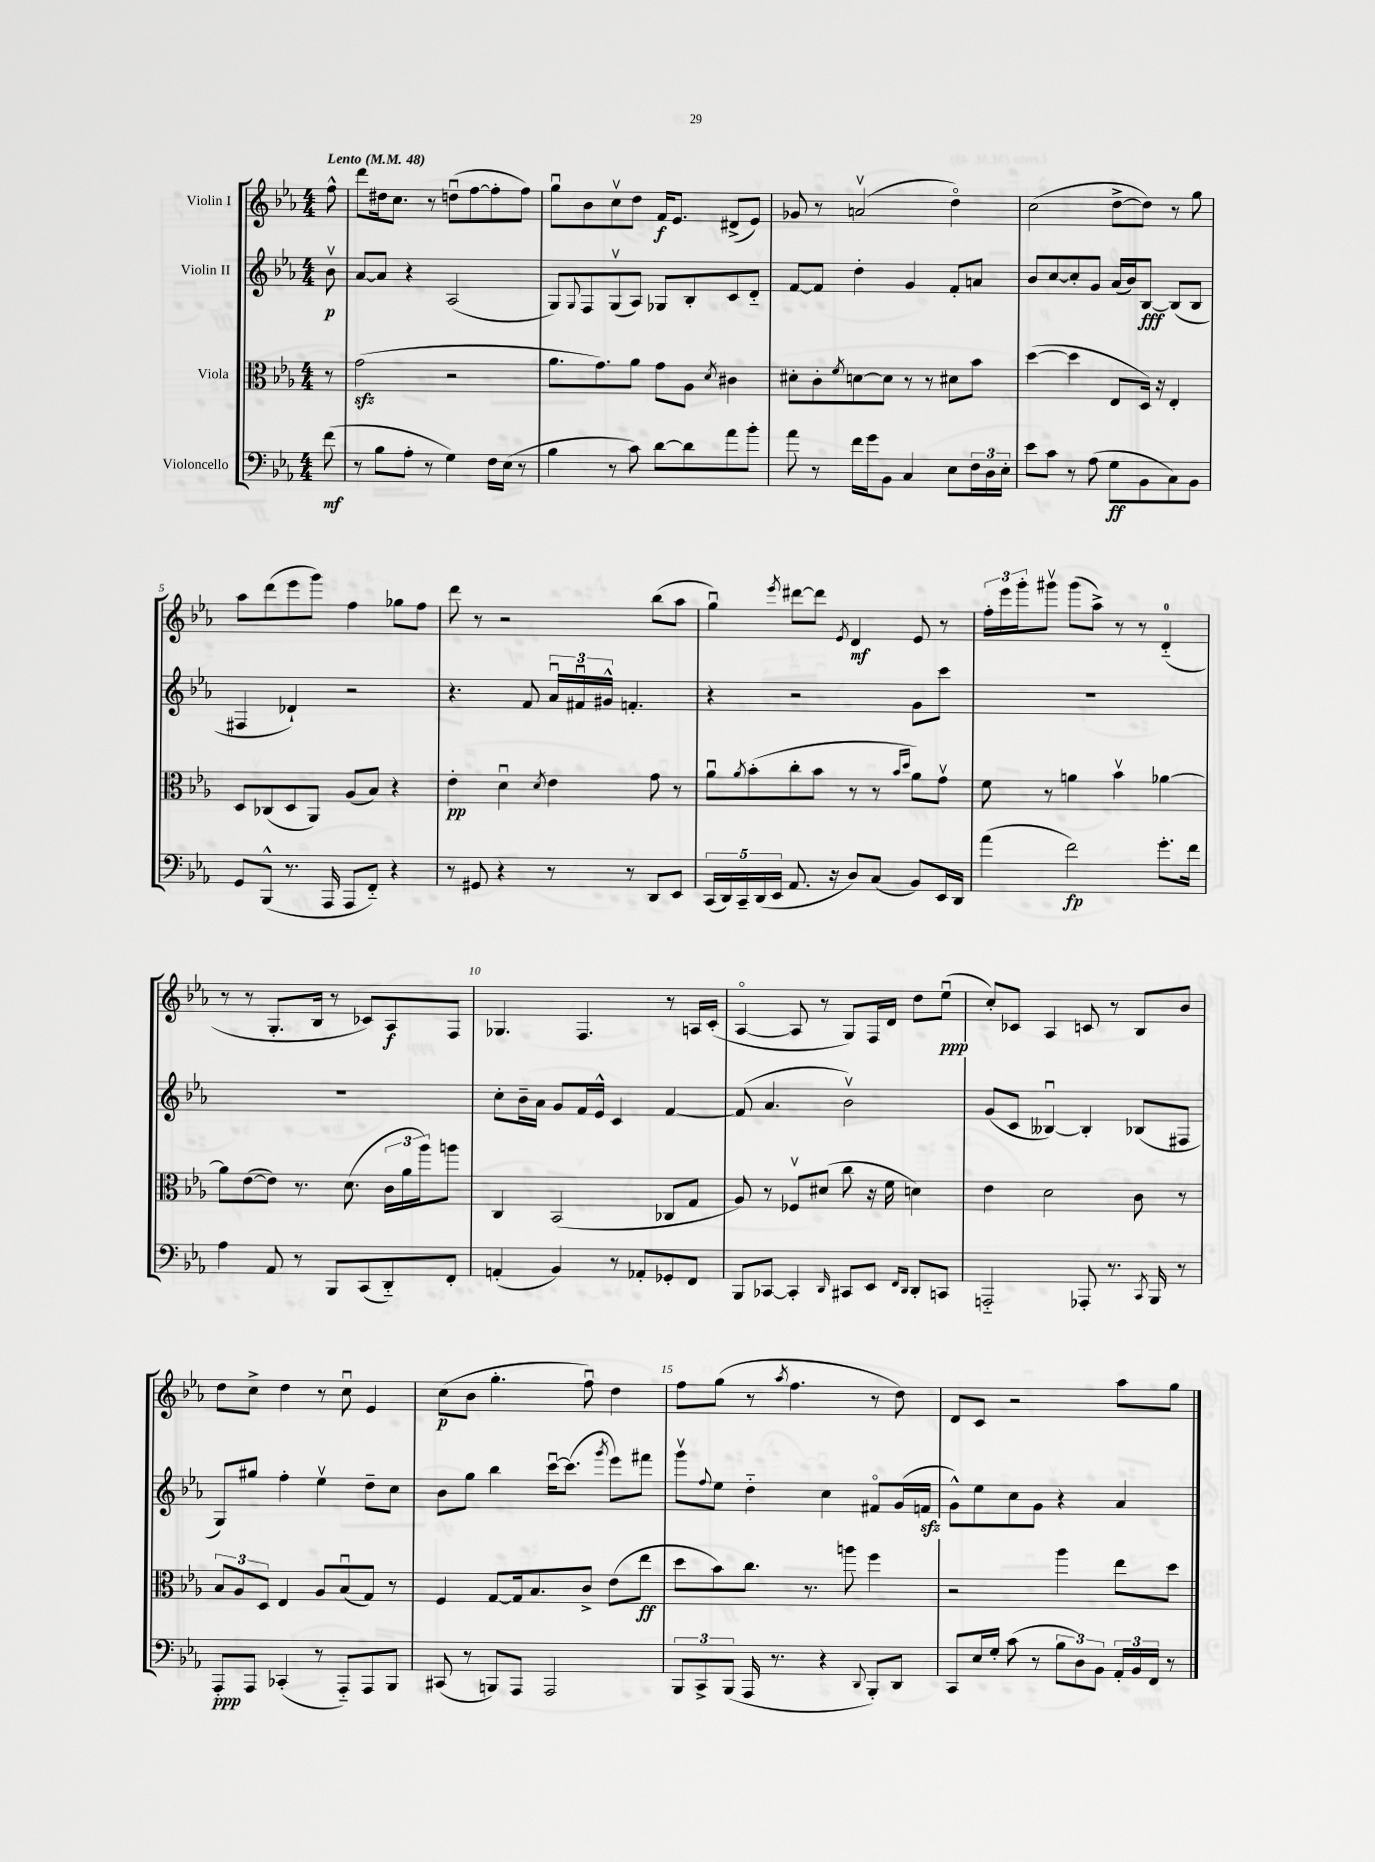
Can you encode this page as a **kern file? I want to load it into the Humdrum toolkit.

**kern	**dynam	**kern	**dynam	**kern	**dynam	**kern	**dynam
*part4	*part4	*part3	*part3	*part2	*part2	*part1	*part1
*staff4	*staff4	*staff3	*staff3	*staff2	*staff2	*staff1	*staff1
*I"Violoncello	*	*I"Viola	*	*I"Violin II	*	*I"Violin I	*
*clefF4	*	*clefC3	*	*clefG2	*	*clefG2	*
*k[b-e-a-]	*	*k[b-e-a-]	*	*k[b-e-a-]	*	*k[b-e-a-]	*
*M4/4	*	*M4/4	*	*M4/4	*	*M4/4	*
*MM48	*	*MM48	*	*MM48	*	*MM48	*
=	=	=	=	=	=	=	=
!	!	!	!	!	!	!LO:TX:a:B:t=Lento	!
(8f\	mf	8r	.	8b-v\	p	8ff^^\	.
=1	=1	=1	=1	=1	=1	=1	=1
8r	.	(2gzz\	.	[8a-/L	.	8ddd\L	.
8B-\L	.	.	.	8a-/J]	.	16dd#X\k	.
.	.	.	.	.	.	8.cc\J	.
8A-'\J	.	.	.	4r	.	.	.
8r	.	.	.	.	.	8r	.
4G\)	.	2r	.	(2A-/	.	(8ddnu\L	.
.	.	.	.	.	.	[8ff\	.
16F\LL	.	.	.	.	.	8ff'\]	.
(16E-\JJ	.	.	.	.	.	.	.
8r	.	.	.	.	.	8ff\J)	.
=2	=2	=2	=2	=2	=2	=2	=2
4B-\	.	8.a-\L	.	8G/L)	.	8ggu\L	.
.	.	.	.	8qqG/	.	.	.
.	.	.	.	8F/	.	8b-\	.
.	.	8.g\)	.	.	.	.	.
8r	.	.	.	(8Gv/	.	8ccv\	.
8c\)	.	8a-\J	.	8A-/J)	.	8dd\J	.
[8d\L	.	8g\L	.	8G-X/L	.	16f/KL	f
.	.	.	.	.	.	8.e-/J	.
8d\]	.	8A-\J	.	8B-'/	.	.	.
.	.	8qd/	.	.	.	.	.
8a-\	.	4c#X\	.	8c/	.	(8d#X^/L	.
8b-'\J	.	.	.	8d/J	.	8e-/J)	.
=3	=3	=3	=3	=3	=3	=3	=3
8a-\	.	8d#X'\L	.	[8f/L	.	8g-X/	.
8r	.	8c'\	.	8f/J]	.	8r	.
.	.	8qf/	.	.	.	.	.
16f\LL	.	[8dn\	.	4dd'\	.	(2anv/	.
16g\J	.	.	.	.	.	.	.
8BB-\J	.	8d\J]	.	.	.	.	.
4C/	.	8r	.	4g/	.	.	.
.	.	8r	.	.	.	.	.
8E-\L	.	8d#X\L	.	8f'/L	.	4dd\)	.
24F\L	.	8b-\J	.	8an/J	.	.	.
24D\	.	.	.	.	.	.	.
24E-'\JJ	.	.	.	.	.	.	.
=4	=4	=4	=4	=4	=4	=4	=4
8e-\L	.	([4dd\	.	8b-/L	.	(2cc\	.
8c\J	.	.	.	[8cc/	.	.	.
8r	.	4dd\]	.	8cc'/]	.	.	.
(8A-\	.	.	.	8g/J	.	.	.
8G\L	ff	8E-/L	.	(16a-/LL	.	[8dd^\L	.
.	.	.	.	16b-/J)	.	.	.
8BB-\	.	16D/Jk)	.	[8B-/J	fff	8dd\J])	.
.	.	16r	.	.	.	.	.
8C\)	.	4E-'/	.	(8B-/L]	.	8r	.
8BB-\J	.	.	.	8B-/J	.	8gg\	.
!!LO:LB:g=z
=5	=5	=5	=5	=5	=5	=5	=5
8GG/L	.	8D/L	.	4F#X/	.	8aa-\L	.
(8BBB-^^/J	.	(8C-X/	.	.	.	(8ddd\	.
8.r	.	8D/	.	4d-X`/)	.	8eee-\	.
.	.	8AA-/J)	.	.	.	8ggg\J)	.
16AAA-/	.	.	.	.	.	.	.
8AAA-/L	.	(8A-/L	.	2r	.	4ff\	.
8FF/J)	.	8B-/J)	.	.	.	.	.
4r	.	4r	.	.	.	8gg-X\L	.
.	.	.	.	.	.	8ff\J	.
=6	=6	=6	=6	=6	=6	=6	=6
8r	.	4e-'\	pp	4.r	.	8ddd\	.
8GG#X/	.	.	.	.	.	8r	.
4r	.	4du\	.	.	.	2r	.
.	.	.	.	8f/	.	.	.
.	.	8qd/	.	.	.	.	.
8r	.	4e-\	.	24a-u/LL	.	.	.
.	.	.	.	24f#Xu/	.	.	.
.	.	.	.	24g#X^^/JJ	.	.	.
8r	.	.	.	4.fn'/	.	.	.
8DD/L	.	8g\	.	.	.	(8bb-\L	.
8EE-/J	.	8r	.	.	.	8aa-\J	.
=7	=7	=7	=7	=7	=7	=7	=7
(20CC/LL	.	8a-u\L	.	4r	.	4ggu\)	.
20DD/)	.	.	.	.	.	.	.
20CC~/	.	.	.	.	.	.	.
.	.	8qa-/	.	.	.	.	.
.	.	(8b-'\	.	.	.	.	.
(20DD/	.	.	.	.	.	.	.
20EE-/JJ	.	.	.	.	.	.	.
.	.	.	.	.	.	8qeee-/	.
8.AA-/	.	8cc'\	.	2r	.	[8ddd#X\L	.
.	.	8b-\J	.	.	.	8ddd#\J]	.
16r	.	.	.	.	.	.	.
.	.	.	.	.	.	8qe-/	.
8D/L)	.	8r	.	.	.	4d/	mf
(8C/J	.	8r	.	.	.	.	.
.	.	16qqb-/LL	.	.	.	.	.
.	.	16qqdd/JJ	.	.	.	.	.
8BB-/L)	.	8a-\L)	.	8g\L	.	8e-/	.
16EE-/L	.	8gv\J	.	8ccc\J	.	8r	.
16DD/JJ	.	.	.	.	.	.	.
=8	=8	=8	=8	=8	=8	=8	=8
(4a-\	.	8f\	.	1r	.	24ff'\LL	.
.	.	.	.	.	.	24eee-\	.
.	.	.	.	.	.	24ggg'\J	.
.	.	8r	.	.	.	8ggg#Xv\J	.
2f\)	fp	4an\	.	.	.	(8ggg#\L	.
.	.	.	.	.	.	8aa-^\J)	.
.	.	4b-v\	.	.	.	8r	.
.	.	.	.	.	.	8r	.
8.g'\L	.	[4a-X\	.	.	.	(4d/	.
16f\Jk	.	.	.	.	.	.	.
!!LO:LB:g=z
=9	=9	=9	=9	=9	=9	=9	=9
4A-\	.	8a-\L]	.	1r	.	8r	.
.	.	([8e-\	.	.	.	8r	.
8AA-/	.	8e-\J])	.	.	.	8.G'/L	.
8r	.	8.r	.	.	.	.	.
.	.	.	.	.	.	16B-/Jk	.
8BBB-/L	.	.	.	.	.	8r	.
.	.	(8.d\	.	.	.	.	.
(8CC/	.	.	.	.	.	8c-X/L)	.
8DD/)	.	24c\LL	.	.	.	8A-/	f
.	.	24a-\	.	.	.	.	.
.	.	24aa-\J)	.	.	.	.	.
8FF'/J	.	8aan\J	.	.	.	8F/J	.
=10	=10	=10	=10	=10	=10	=10	=10
(4AAn'/	.	4C/	.	8cc'\L	.	4.G-X/	.
.	.	.	.	16b-~\L	.	.	.
.	.	.	.	16a-\JJ	.	.	.
4BB-/)	.	(2BB-/	.	8g/L	.	.	.
.	.	.	.	16f/L	.	4.F/	.
.	.	.	.	16e-^^/JJ	.	.	.
8r	.	.	.	4c/	.	.	.
8AA-X'/L	.	.	.	.	.	.	.
8GG-X'/	.	8C-X/L	.	[4f/	.	8r	.
8FF/J	.	8G/J	.	.	.	16An/LL	.
.	.	.	.	.	.	(16c'/JJ	.
=11	=11	=11	=11	=11	=11	=11	=11
8BBB-/L	.	8A-/)	.	(8f/]	.	[4A-/	.
[8CC-X/J	.	8r	.	4.a-/	.	.	.
4CC-'/]	.	8F-Xv/L	.	.	.	8A-/]	.
.	.	(8d#X/J	.	.	.	8r	.
16qqDD/	.	.	.	.	.	.	.
8CC#X/L	.	8cc\	.	2b-v\)	.	8G/L)	.
8EE-/J	.	16r	.	.	.	16F/L	.
.	.	16f\	.	.	.	16d/JJ	.
16qqFF/LL	.	.	.	.	.	.	.
16qqDD/JJ	.	.	.	.	.	.	.
8DD'/L	.	4dn\)	.	.	.	8dd\L	.
8CCn/J	.	.	.	.	.	(8ee-u\J	ppp
=12	=12	=12	=12	=12	=12	=12	=12
2AAAn/	.	4e-\	.	(8g/L	.	8cc'/L)	.
.	.	.	.	8c/J	.	8c-X/J	.
.	.	2d\	.	[4B--Xu/)	.	4A-/	.
8AAA-X'/	.	.	.	4B--'/]	.	8cn/	.
8.r	.	.	.	.	.	8r	.
.	.	8c\	.	(8B-X/L	.	8B-/L	.
8qCC/	.	.	.	.	.	.	.
16BBB-/	.	.	.	.	.	.	.
8r	.	8r	.	8F#X/J	.	8b-/J	.
!!LO:LB:g=z
=13	=13	=13	=13	=13	=13	=13	=13
8AAA-'/L	ppp	12B-/L	.	8G/L)	.	8dd\L	.
.	.	12A-/	.	.	.	.	.
8AAA-/J	.	.	.	8gg#X/J	.	8cc^\J	.
.	.	12D/J	.	.	.	.	.
(4CC-X'/	.	4E-/	.	4ff'\	.	4dd\	.
8r	.	8A-/L	.	4ee-v\	.	8r	.
8AAA-/L)	.	(8B-u/	.	.	.	8ccu\	.
8AAA-/	.	8G/J)	.	8dd~\L	.	4e-/	.
8BBB-/J	.	8r	.	8cc\J	.	.	.
=14	=14	=14	=14	=14	=14	=14	=14
(8CC#X/	.	4F/	.	8b-\L	.	(8cc\L	p
8r	.	.	.	8gg\J	.	8b-\J	.
8BBBn/L)	.	[8G/L	.	4bb-\	.	4.gg'\	.
8AAA-/J	.	16G/k]	.	.	.	.	.
.	.	8.B-/	.	.	.	.	.
2AAA-/	.	.	.	[16cccu\KL	.	.	.
.	.	.	.	(8.ccc\J]	.	.	.
.	.	8c^/J	.	.	.	8ffu\)	.
.	.	.	.	8qggg/	.	.	.
.	.	(8e-\L	.	8eee-\L)	.	4dd\	.
.	.	8ee-\J	ff	8fff#X\J	.	.	.
=15	=15	=15	=15	=15	=15	=15	=15
12BBB-/L	.	8dd\L	.	8gggv\L	.	8ff\L	.
12CC^/	.	.	.	.	.	.	.
.	.	.	.	8qqff/	.	.	.
.	.	8b-\)	.	8ee-\J	.	(8gg\J	.
(12BBB-/J	.	.	.	.	.	.	.
16AAA-/	.	8.cc\J	.	4dd\	.	8r	.
8.r	.	.	.	.	.	.	.
.	.	.	.	.	.	8qaa-/	.
.	.	.	.	.	.	4.ff\	.
.	.	8.r	.	.	.	.	.
4r	.	.	.	4cc\	.	.	.
.	.	8aan\	.	.	.	.	.
8qqDD/	.	.	.	.	.	.	.
8BBB-'/L)	.	4ff\	.	8f#X/L	.	8r	.
8DD/J	.	.	.	(16g/L	.	8dd\)	.
.	.	.	.	16fnzz/JJ	.	.	.
=16	=16	=16	=16	=16	=16	=16	=16
8CC/L	.	2r	.	8g^^\L)	.	8d/L	.
16E-/L	.	.	.	8ee-\	.	8c/J	.
16G'/JJ	.	.	.	.	.	.	.
(8c\	.	.	.	8cc\	.	2r	.
8r	.	.	.	8g\J	.	.	.
12B-\L	.	4aa-\	.	4r	.	.	.
12D\)	.	.	.	.	.	.	.
12BB-\J	.	.	.	.	.	.	.
24AA-'/LL	.	8ee-\L	.	4a-/	.	8aa-\L	.
24BB-/	.	.	.	.	.	.	.
24FF/JJ	.	.	.	.	.	.	.
8r	.	8dd\J	.	.	.	8gg\J	.
==	==	==	==	==	==	==	==
*-	*-	*-	*-	*-	*-	*-	*-
